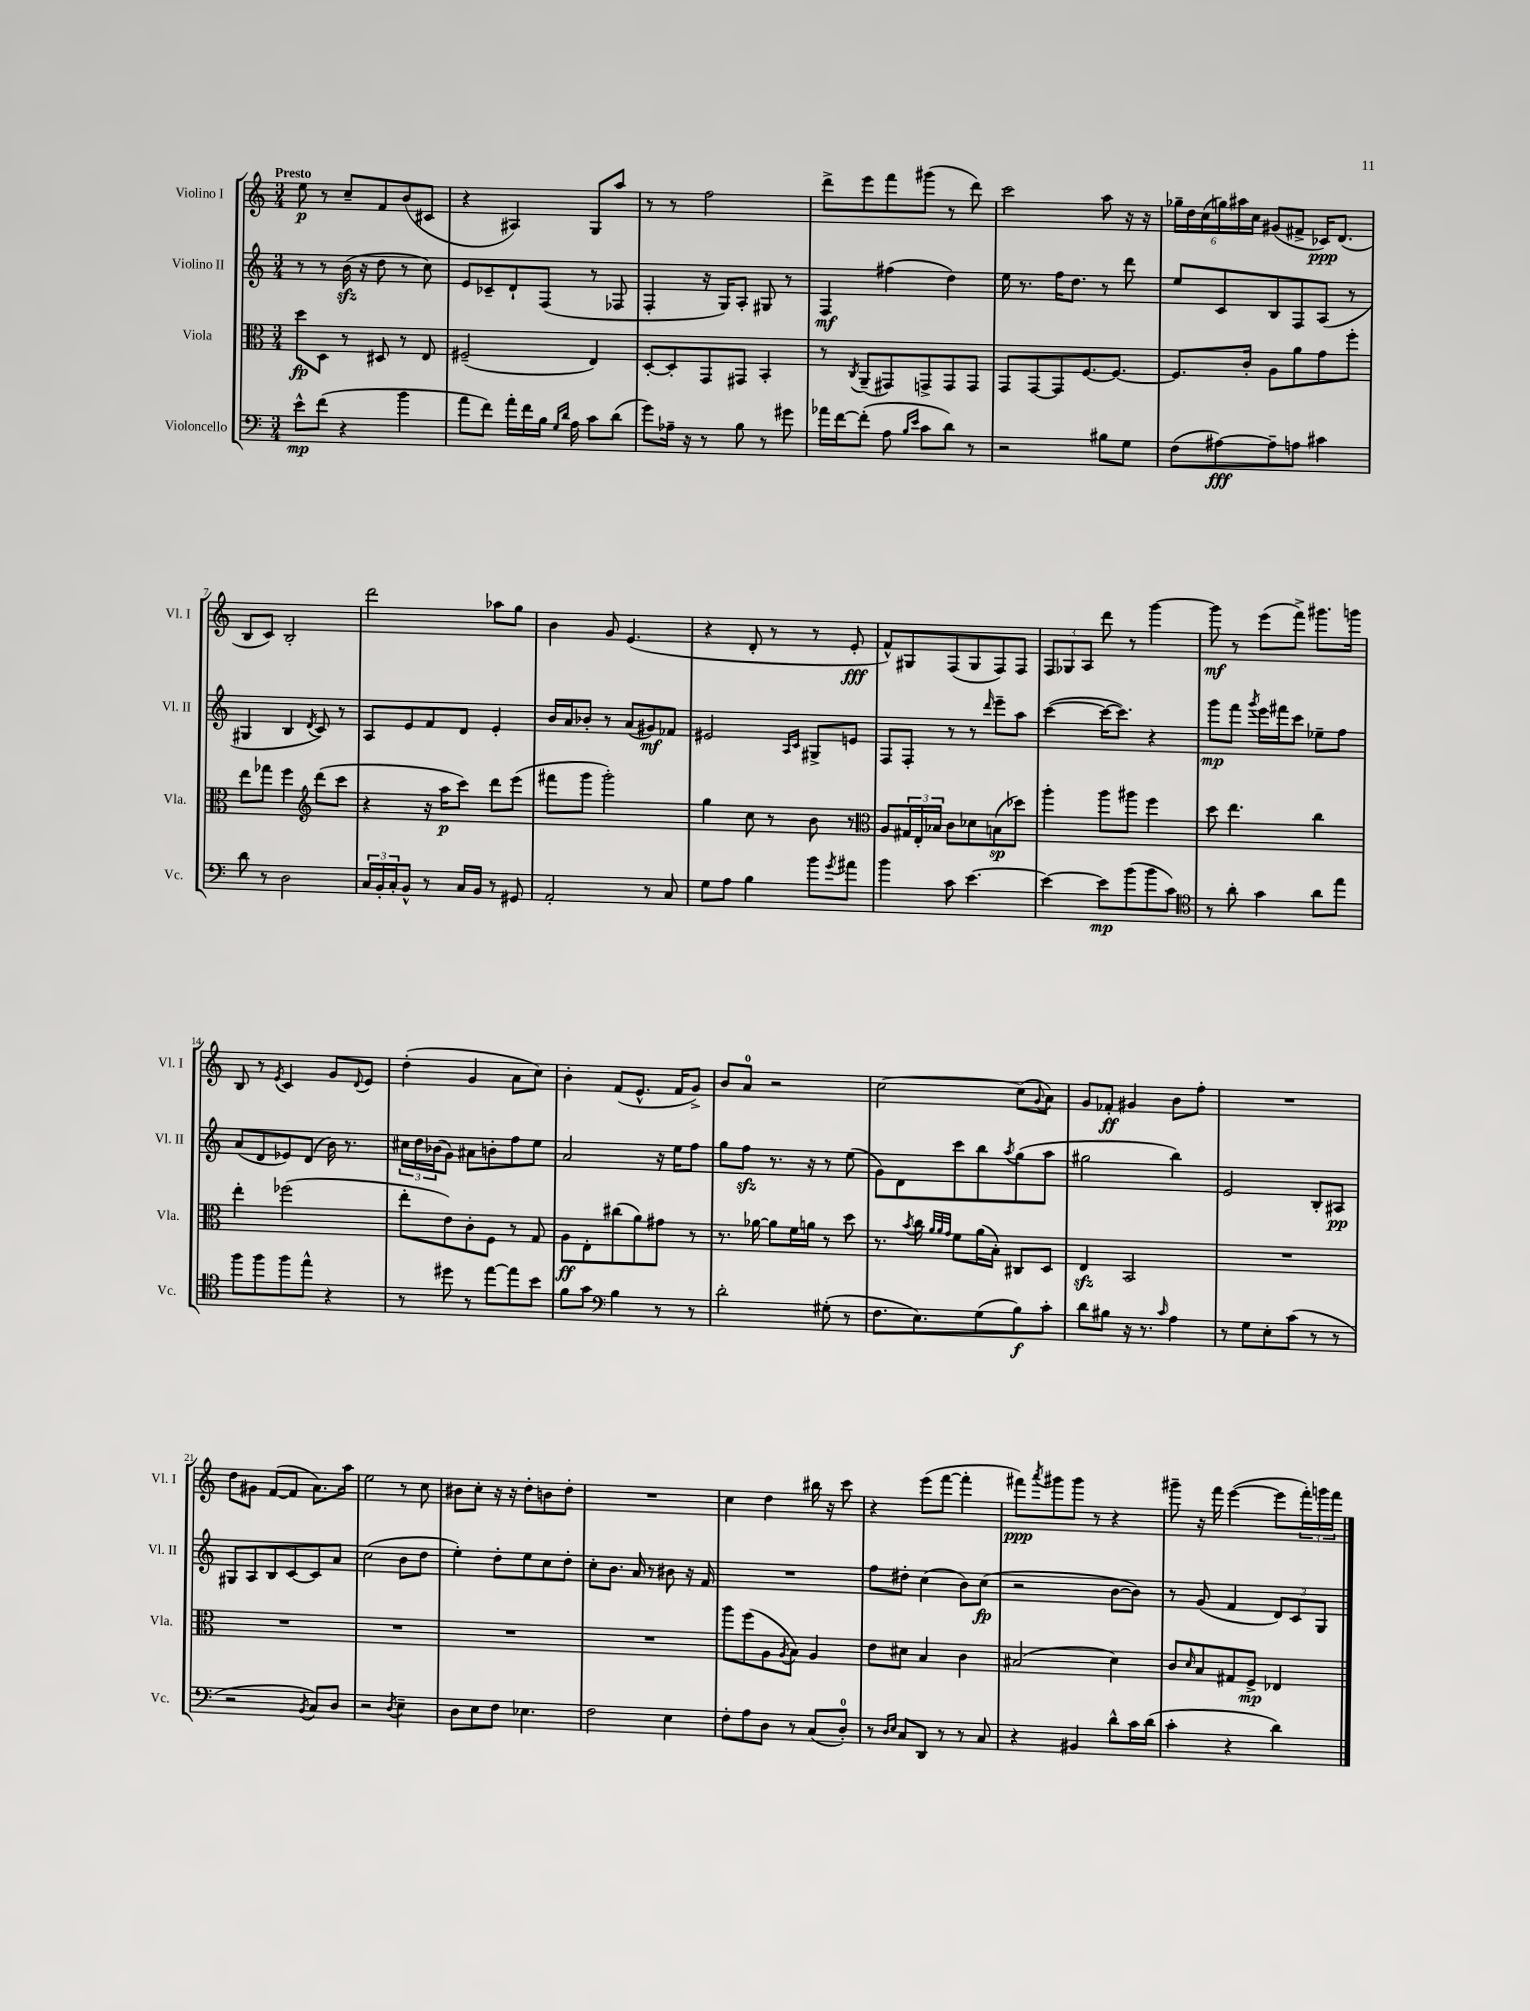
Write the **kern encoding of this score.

**kern	**kern	**kern	**kern
*staff4	*staff3	*staff2	*staff1
*clefF4	*clefC3	*clefG2	*clefG2
*k[]	*k[]	*k[]	*k[]
*M3/4	*M3/4	*M3/4	*M3/4
8e^^\L	8dd\L	8r	8ee\
(8f\J	8D\J	8r	8r
4r	8r	(16b\	8cc~/L
.	.	16r	.
.	8D#/	8dd\	8f/
4b\	8r	8r	(8b/
.	8E/	8cc\)	8c#/J
=	=	=	=
8a\L	(2F#~/	8e/L	4r
8f\J)	.	8c-~/	.
16a'\LL	.	8d`/	4A#/)
16f\	.	.	.
16B\JJ	.	(8F/J	.
16qqG/LL	.	.	.
16qqd/JJ	.	.	.
16A\	.	.	.
8c\L	4E/)	8r	8G/L
(8d\J	.	8F-/	8aa/J
=	=	=	=
8g\L)	[8D'/L	4F'/	8r
16A-~\Jk	8D'/]	.	8r
16r	.	.	.
8r	8GG/	16r	2ff\
.	.	16G/LK)	.
8B\	8GG#/J	8A'/J	.
8r	4BB'/	8G#/	.
8g#\	.	8r	.
=	=	=	=
16a-\LL	8r	4F/	8ddd^\L
[16f\J	.	.	.
.	8qC/	.	.
(8f'\]J	(8AA~/L	.	8eee\
8A\	8GG#/)	(4ff#\	8fff\
16qqB/LL	.	.	.
16qqe/JJ	.	.	.
8c\L	8GG^/	.	(8ggg#\J
8d\J)	8GG/	4dd\)	8r
8r	8GG/J	.	8ddd\)
=	=	=	=
2r	8GG/L	16ee\	2ccc\
.	.	8.r	.
.	[8GG/	.	.
.	8GG/]	16ff\LK	.
.	.	8.dd\J	.
.	[8.F/	.	.
8B#\L	.	8r	8aa\
.	8.F/_J	.	.
8G\J	.	8ddd\	16r
.	.	.	16r
=	=	=	=
(8F\L	8.F/]L	8ee/L	24gg-~\LL
.	.	.	24dd\
.	.	.	(24cc\
[8A#\)	.	8c/	24gg\)
.	.	.	24aa#\
.	16c'/Jk	.	.
.	.	.	24cc\JJ
8A#~\]	8A\L	8B/	(8g#/L
8A\J	8a\	8F/	8f#^/J
4c#\	8g\	(8A/J	16c-/LK)
.	.	.	(8.d/J
.	8ff'\J	8r	.
=	=	=	=
8d\	8ee\L	4G#/	8B/L
8r	8gg-\J	.	8c/J)
2D\	4ff\	4B/	2B'/
*	*clefG2	*	*
.	.	8qd/	.
.	(8ddd\L	8c/)	.
.	8ccc\J	8r	.
=	=	=	=
24C/LL	4r	8A/L	2ddd\
24BB'/	.	.	.
24C'/J	.	.	.
8BB^^/J	.	8e/	.
8r	16r	8f/	.
.	16aa\LK	.	.
16C/LL	8ccc\J)	8d/J	.
16BB/JJ	.	.	.
8r	8ddd\L	4e'/	8aa-\L
8GG#/	(8eee\J	.	8gg\J
=	=	=	=
2AA'/	8fff#\L	16b/LL	4b\
.	.	16a/J	.
.	8ggg\J	8b-'/J	.
.	2ggg'\)	8r	8g/
.	.	(8a/L	(4.e/
8r	.	8g#/)	.
8C/	.	8f-/J	.
=	=	=	=
8G\L	4gg\	2e#/	4r
8A\J	.	.	.
4B\	8cc\	.	8d'/
.	8r	.	8r
.	.	16qqA/LL	.
.	.	16qqc/JJ	.
8b\L	8b\	8G#^/L	8r
8qg/	.	.	.
8a#\J	8r	8e/J	8e'/
=	=	=	=
*	*clefC3	*	*
4b\	8A/L	8F/L	8f^^/L)
.	24G#/L	8F'/J	8G#/
.	24E'/	.	.
.	24B-/JJ	.	.
8c\	8c\L	8r	(8F/
[4.e\	8d-\	8r	8G#/
.	.	16qqddd/	.
.	(8B\	8eee~\L	8F/)
.	8dd-\J)	8aa\J	8F/J
=	=	=	=
4e\_	4aa'\	([4ccc\	12F/L
.	.	.	12G-/
.	.	.	12A/J
8e\]L	8aa\L	16ccc\_LK	8ddd\
.	.	8.ccc\]J)	.
(8b\	8aa#\J	.	8r
8b\	4ff\	4r	[4ggg\
8c\J)	.	.	.
=	=	=	=
*clefC4	*	*	*
8r	8dd\	8ggg\L	8ggg\]
8a'\	4.ee\	8fff\J	8r
.	.	8qggg/	.
4g\	.	16eee\LL	(8eee\L
.	.	16fff#\J	.
.	.	8ccc\J	8fff^\J)
8a\L	4cc\	8ee-~\L	8.ggg#\L
8ee\J	.	8ff\J	.
.	.	.	16ggg\Jk
=	=	=	=
8ff\L	4ee'\	(8a/L	8B/
8ff\	.	8d/	8r
.	.	.	8qe/
8ff\	(2ff-\	8e-/)	4c/
8ee^^\J	.	(8d/J	.
4r	.	16b\)	8g/L
.	.	8.r	.
.	.	.	8qqd/
.	.	.	8e/J
=	=	=	=
8r	8ee'\L	24cc#\LL	(4dd'\
.	.	24dd\	.
.	.	(24b-\J	.
8dd#\	8e\)	8g\J)	.
8r	8c'\	8a#\L	4g/
[8ee\L	8F\J	8b'\	.
8ee\]	8r	8ff\	8a\L
8b\J	8G/	8ee\J	8cc\J)
=	=	=	=
8f\L	8A\L	2a/	4b'\
8g\J	8E'\	.	.
*clefF4	*	*	*
4B\	(8cc#\	.	(8f/L
.	8a\)	.	8.e^^/J
8r	8g#\J	16r	.
.	.	16ee\LK	16f/LK
8r	8r	8ff\J	8g^/J)
=	=	=	=
2d'\	8.r	8gg\L	8b/L
.	.	8ff\J	8a/J
.	[16a-\	.	.
.	8a-\]L	8.r	2r
.	16f\L	.	.
.	16a\JJ	16r	.
(8G#'\	8r	8r	.
8r	8dd\	(8ee\	.
=	=	=	=
8.F\L	8.r	8g\L)	[2cc\
.	.	8d\	.
.	8qb/	.	.
8.E\)	16cc\	.	.
.	32qqa/LLL	.	.
.	32qqa/	.	.
.	32qqg/JJJ	.	.
.	8f\L	8ccc\	.
(8G\	(16a\L	8bb\	.
.	16B'\JJ)	.	.
.	.	8qaa/	.
8B\)	8C#/L	(8gg\	(8cc\]L
.	.	.	8qqg/
8c'\J	8D/J	8aa\J	8a\J)
=	=	=	=
8d\L	4E/	2gg#\	8g/L
8B#\J	.	.	8f-'/J
16r	2BB/	.	4g#/
8.r	.	.	.
16qqc/	.	.	.
4A\	.	4bb\)	8b\L
.	.	.	8ff'\J
=	=	=	=
8r	2.r	2e/	2.r
8G\L	.	.	.
8E'\	.	.	.
(8c\J	.	.	.
8r	.	8B'/L	.
8r	.	8A#/J	.
=	=	=	=
2r	2.r	8G#/L	8dd\L
.	.	8A/	8g#\J
.	.	8B/	([8f/L
.	.	[8c/	8f/]J
8qBB/	.	.	.
8C/L)	.	8c/]	8.a\L)
8D/J	.	8a/J	.
.	.	.	16aa\Jk
=	=	=	=
2r	2.r	(2cc\	2ee\
8qD/	.	.	.
4E~\	.	8b\L	8r
.	.	8dd\J	8cc\
=	=	=	=
8D\L	2.r	4ee'\)	8b#\L
8E\	.	.	8cc'\J
8F\J	.	8dd'\L	16r
.	.	.	16r
4.E-\	.	8ee\	8dd'\L
.	.	8cc\	8b\
.	.	8dd'\J	8dd'\J
=	=	=	=
2F\	2.r	8cc'\L	2.r
.	.	8.b\J	.
.	.	16a/	.
.	.	8r	.
4E\	.	8b#\	.
.	.	16r	.
.	.	16f/	.
=	=	=	=
8F'\L	8aa\L	2.r	4cc\
8A\	(8ff\	.	.
8D\J	8A\	.	4dd\
.	8qA/	.	.
8r	8B\J)	.	.
(8C/L	4A/	.	16bb#\
.	.	.	16r
8D'/J)	.	.	8ccc\
=	=	=	=
8r	8e\L	8ff\L	4r
16qqD/LL	.	.	.
16qqE/JJ	.	.	.
8C/L	8d#\J	8dd#'\J	.
8DD/J	4B/	(4cc\	(8eee\L
8r	.	.	[8fff\J
8r	4c\	8b\L)	4fff'\]
8C/	.	(8cc\J	.
=	=	=	=
4r	(2B#/	2r	8fff#\L)
.	.	.	8qaaa/
.	.	.	8ggg#\
4BB#/	.	.	8ggg#\J
.	.	.	8r
8d^^\L	4d\)	[8b\L	4r
16c\L	.	8b\]J)	.
(16d\JJ	.	.	.
=	=	=	=
4c'\	8c/L	8r	8ggg#~\
.	16qqd/	.	.
.	8B/	(8g/	16r
.	.	.	16fff\
4r	8G#/	4f/	([4eee\
.	8F^/J	.	.
4d\)	4E-/	12d/L)	8eee\]L
.	.	12c/	.
.	.	.	24fff'\L)
.	.	12G/J	24ggg\
.	.	.	24fff\JJ
==	==	==	==
*-	*-	*-	*-
